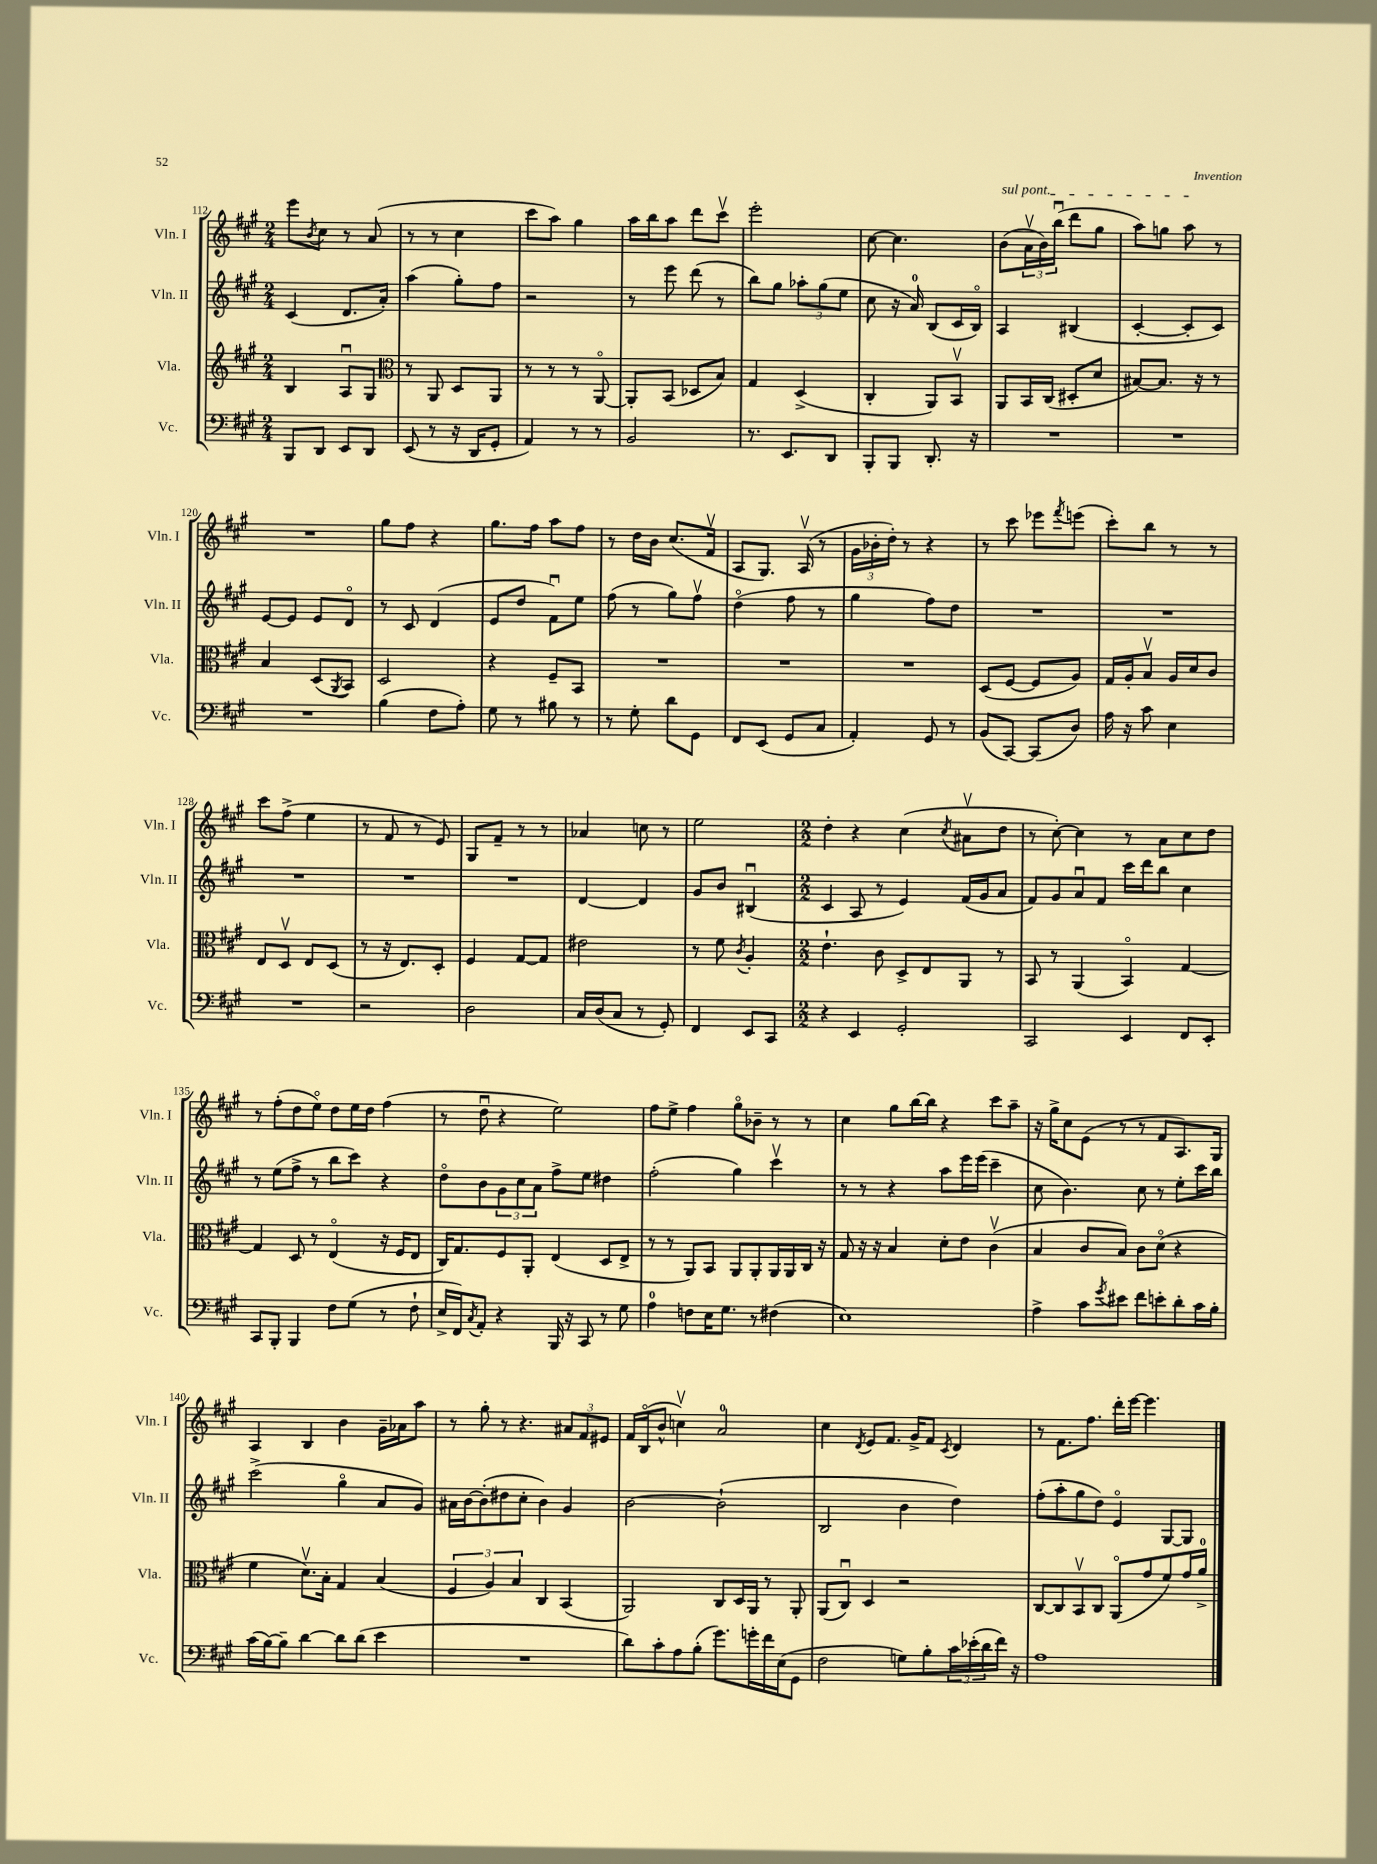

**kern	**kern	**kern	**kern
*staff4	*staff3	*staff2	*staff1
*clefF4	*clefG2	*clefG2	*clefG2
*k[f#c#g#]	*k[f#c#g#]	*k[f#c#g#]	*k[f#c#g#]
*M2/4	*M2/4	*M2/4	*M2/4
8BBB/L	4B/	(4c#/	8eee\L
.	.	.	8qb/
8DD/J	.	.	8cc#\J
8EE/L	8Au/L	8.d/L	8r
8DD/J	8G#/J	.	(8a/
.	.	16a'/Jk)	.
=	=	=	=
*	*clefC3	*	*
(8EE/	8r	(4aa\	8r
8r	8AA/	.	8r
16r	8D/L	8gg#'\L)	4cc#\
16DD/LK	.	.	.
8GG#'/J	8AA/J	8ff#\J	.
=	=	=	=
4AA/)	8r	2r	8ccc#\L
.	8r	.	8aa\J)
8r	8r	.	4gg#\
8r	[8AAo/	.	.
=	=	=	=
2BB/	8AA'/]L	8r	16aa\LL
.	.	.	16bb\J
.	(8BB/J	8eee\	8aa\J
.	8D-/L	(8ddd\	8ddd\L
.	8B/J)	8r	8ccc#v\J
=	=	=	=
8.r	4G#/	8bb\L)	2eee'\
.	.	8gg#\J	.
8.EE/L	.	.	.
.	(4D^/	12aa-'\L	.
.	.	(12gg#\	.
8DD/J	.	.	.
.	.	12ee\J	.
=	=	=	=
8BBB'/L	4C#'/	8cc#\	[8cc#\
8BBB/J	.	16r	4.cc#\]
.	.	16a/)	.
8.DD'/	8AA/L)	(8B/L	.
.	8BBv/J	16c#/L	.
16r	.	16Bo/JJ)	.
=	=	=	=
2r	8AA/L	4A/	(8b\L
.	16BB/L	.	24av\L
.	.	.	24b\)
.	(16C#/JJ	.	.
.	.	.	(24bbu\JJ
.	8D#'/L	(4B#/	8ddd\L
.	8d/J	.	8gg#\J
=	=	=	=
2r	[8B#/L)	[4c#'/	8aa\L)
.	8.B#/]J	.	8gg\J
.	.	8c#'/]L	8aa\
.	16r	.	.
.	8r	8c#/J)	8r
=	=	=	=
2r	4B/	[8e/L	2r
.	.	8e/]J	.
.	(8D/L	8e/L	.
.	8qAA/	.	.
.	8BB/J)	8do/J	.
=	=	=	=
(4B\	2D/	8r	8gg#\L
.	.	8c#/	8ff#\J
8F#\L	.	(4d/	4r
8A'\J)	.	.	.
=	=	=	=
8G#\	4r	8e/L	8.gg#\L
8r	.	8dd/J	.
.	.	.	16ff#\Jk
8B#\	8F#~/L	8f#u\L)	8aa\L
8r	8BB/J	8ee\J	8ff#\J
=	=	=	=
8r	2r	(8ff#\	8r
8G#'\	.	8r	16dd\LL
.	.	.	16b\JJ
8d\L	.	8gg#\L)	(8.cc#/L
8GG#\J	.	8ff#v\J	.
.	.	.	16f#v/Jk
=	=	=	=
8FF#/L	2r	(4ddo\	8A/L
(8EE/J	.	.	8.G#/J)
8GG#/L	.	8ff#\	.
.	.	.	(16Av/
8C#/J	.	8r	8r
=	=	=	=
4AA'/)	2r	4gg#\	24g#\LL
.	.	.	24b-'\
.	.	.	24dd'\JJ)
.	.	.	8r
8GG#/	.	8ff#\L)	4r
8r	.	8dd\J	.
=	=	=	=
(8BB/L	(8D/L	2r	8r
[8CC#/J)	[8F#/J	.	8ccc#\
(8CC#/]L	8F#/]L	.	8eee-\L
.	.	.	8qfff#/
8D/J)	8A/J)	.	(8eee\J
=	=	=	=
16A\	16G#/LL	2r	8ccc#'\L)
16r	16A'/J	.	.
8c#\	8Bv/J	.	8bb\J
4E\	16A/LL	.	8r
.	16d/J	.	.
.	8c#/J	.	8r
=	=	=	=
2r	8E/L	2r	8ccc#\L
.	8Dv/J	.	(8ff#^\J
.	8E/L	.	4ee\
.	(8D/J	.	.
=	=	=	=
2r	8r	2r	8r
.	16r	.	8f#/
.	8.E/L)	.	.
.	.	.	8r
.	8D'/J	.	8e/)
=	=	=	=
2D\	4F#/	2r	8G#/L
.	.	.	8f#~/J
.	[8G#/L	.	8r
.	8G#/]J	.	8r
=	=	=	=
16C#/LL	2e#\	[4d/	4a-/
(16D/J	.	.	.
8C#/J	.	.	.
8r	.	4d/]	8cc\
8GG#'/)	.	.	8r
=	=	=	=
4FF#/	8r	8g#/L	2ee\
.	8f#\	8b/J	.
.	8qc#/	.	.
8EE/L	4A'/	(4B#u/	.
8CC#/J	.	.	.
=	=	=	=
*M2/2	*M2/2	*M2/2	*M2/2
4r	4.e`\	4c#/	4dd'\
4EE/	.	8A/	4r
.	8c#\	8r	.
2GG#'/	8D^/L	4e/)	(4cc#\
.	8E/	.	.
.	.	.	8qcc#/
.	8AA/J	(16f#/LL	8a#v\L
.	.	16g#/J	.
.	8r	8a/J	8dd\J
=	=	=	=
2CC#/	8BB/	8f#/L)	8r
.	8r	8g#/	[8cc#'\)
.	(4AA/	8au/	4cc#\]
.	.	8f#/J	.
4EE/	4BBo/)	16ccc#\LL	8r
.	.	16ddd\J	.
.	.	8bb\J	8a\L
8FF#/L	[4G#/	4cc#\	8cc#\
8EE'/J	.	.	8dd\J
=	=	=	=
8CC#/L	4G#/]	8r	8r
8BBB'/J	.	(8ee\L	(8ff#'\L
4BBB/	8D/	8ff#^\J	8dd\
.	8r	8r	8eeo\J)
8F#\L	(4Eo/	8bb\L	8dd\L
(8G#\J	.	8ccc#\J)	16ee\L
.	.	.	16dd\JJ
8r	16r	4r	(4ff#\
.	16F#/LK	.	.
8F#`\	8E/J	.	.
=	=	=	=
16E^/LL	16C#/LK)	8ddo\L	8r
16FF#/J)	8.G#/	.	.
8qC#/	.	.	.
8AA'/J	.	8b\	8ddu\
4r	8F#/	12g#\	4r
.	.	12cc#\	.
.	8AA'/J	.	.
.	.	12a\J	.
16BBB/	(4E/	8ff#^\L	2ee\)
16r	.	.	.
8CC#/	.	8ee\J	.
8r	8D/L	4dd#\	.
8G#\	8E^/J	.	.
=	=	=	=
4A\	8r	(2ff#'\	8ff#\L
.	8r	.	8ee^\J
8F\L	8AA/L)	.	4ff#\
16E\K	8BB/J	.	.
8.G#\J	.	.	.
.	8AA/L	4gg#\)	8gg#o\L
8r	8AA'/	.	8b-~\J
(4F#\	16AA/L	4ccc#v\	8r
.	16AA/	.	.
.	16C#/JJ	.	8r
.	16r	.	.
=	=	=	=
1E)	8G#/	8r	4cc#\
.	16r	8r	.
.	16r	.	.
.	4B/	4r	8gg#\L
.	.	.	[16bb\L
.	.	.	16bb\]JJ
.	8d'\L	8aa\L	4r
.	8e\J	16eee\L	.
.	.	(16eee\JJ	.
.	(4c#v\	4ccc#~\	8ccc#\L
.	.	.	8aa~\J
=	=	=	=
4A^\	4B/	8cc#\	16r
.	.	.	16gg#^\LK
.	.	4.b\)	8cc#\
8c#\L	8c#/L	.	(8e\J
8qg#/	.	.	.
8e#\J	8B/J)	.	8r
8f#\L	8c#\L	8cc#\	8r
8e'\	(8do\J	8r	8f#/L
8d'\	4r	8ee'\L	8.A/)
16c#\L	.	16ccc#\L	.
16B'\JJ	.	16bb\JJ	16G#/Jk
=	=	=	=
(16c#\LL	4f#\	(2ccc#^\	4A/
[16B\J)	.	.	.
8B~\]J	.	.	.
[4d\	8.dv\L)	.	4B/
.	16B'\Jk	.	.
8d\]L	4G#/	4gg#o\	4b\
(8d\J	.	.	.
4e\	(4B/	8a/L	16g#~\LL
.	.	.	16a-\J
.	.	8g#/J)	8aa\J
=	=	=	=
1r	6F#/	16a#\LL	8r
.	.	[16b\J	.
.	.	(8b'\]	8gg#'\
.	6A/)	.	.
.	.	8dd#\	8r
.	6B/	.	.
.	.	8cc#'\J	4.r
.	4C#/	4b\)	.
.	(4BB/	4g#/	12a#/L
.	.	.	12f#/
.	.	.	12e#/J
=	=	=	=
8d\L)	2AA/)	[2b\	16f#/LL
.	.	.	(16Bo/J
8c#'\	.	.	8b^^/J
8A\	.	.	4ccv\)
(8B'\J	.	.	.
8.g#\L)	8C#/L	(2b`\]	2a/
.	16D/L	.	.
16g'\L	16AA/JJ	.	.
16f#\	8r	.	.
(16E\J	.	.	.
8GG#\J	8AA'/	.	.
=	=	=	=
2F#\	(8AA/L	2B/	4cc#\
.	8C#u/J)	.	.
.	.	.	8qd/
.	4D/	.	8e/L
.	.	.	8.f#/J
8G\L)	2r	4b\	.
.	.	.	16g#^/LK
8B'\	.	.	8f#/J
.	.	.	8qc#/
24c#\L	.	4dd\)	4d/
(24e-'\	.	.	.
24d\	.	.	.
16f#\JJ)	.	.	.
16r	.	.	.
=	=	=	=
1A	[8C#/L	(8ff#'\L	8r
.	8C#/]	8aa'\	8.f#\L
.	8BBv/	8gg#\	.
.	.	.	8.ff#\J
.	8C#/J	8dd\J)	.
.	(8AAo/L	4eo/	16ddd'\LL
.	.	.	[16eee\JJ
.	8g#/	.	4.eee\]
.	8f#/)	[8G#/L	.
.	16g#/L	8G#/]J	.
.	16a^/JJ	.	.
==	==	==	==
*-	*-	*-	*-
